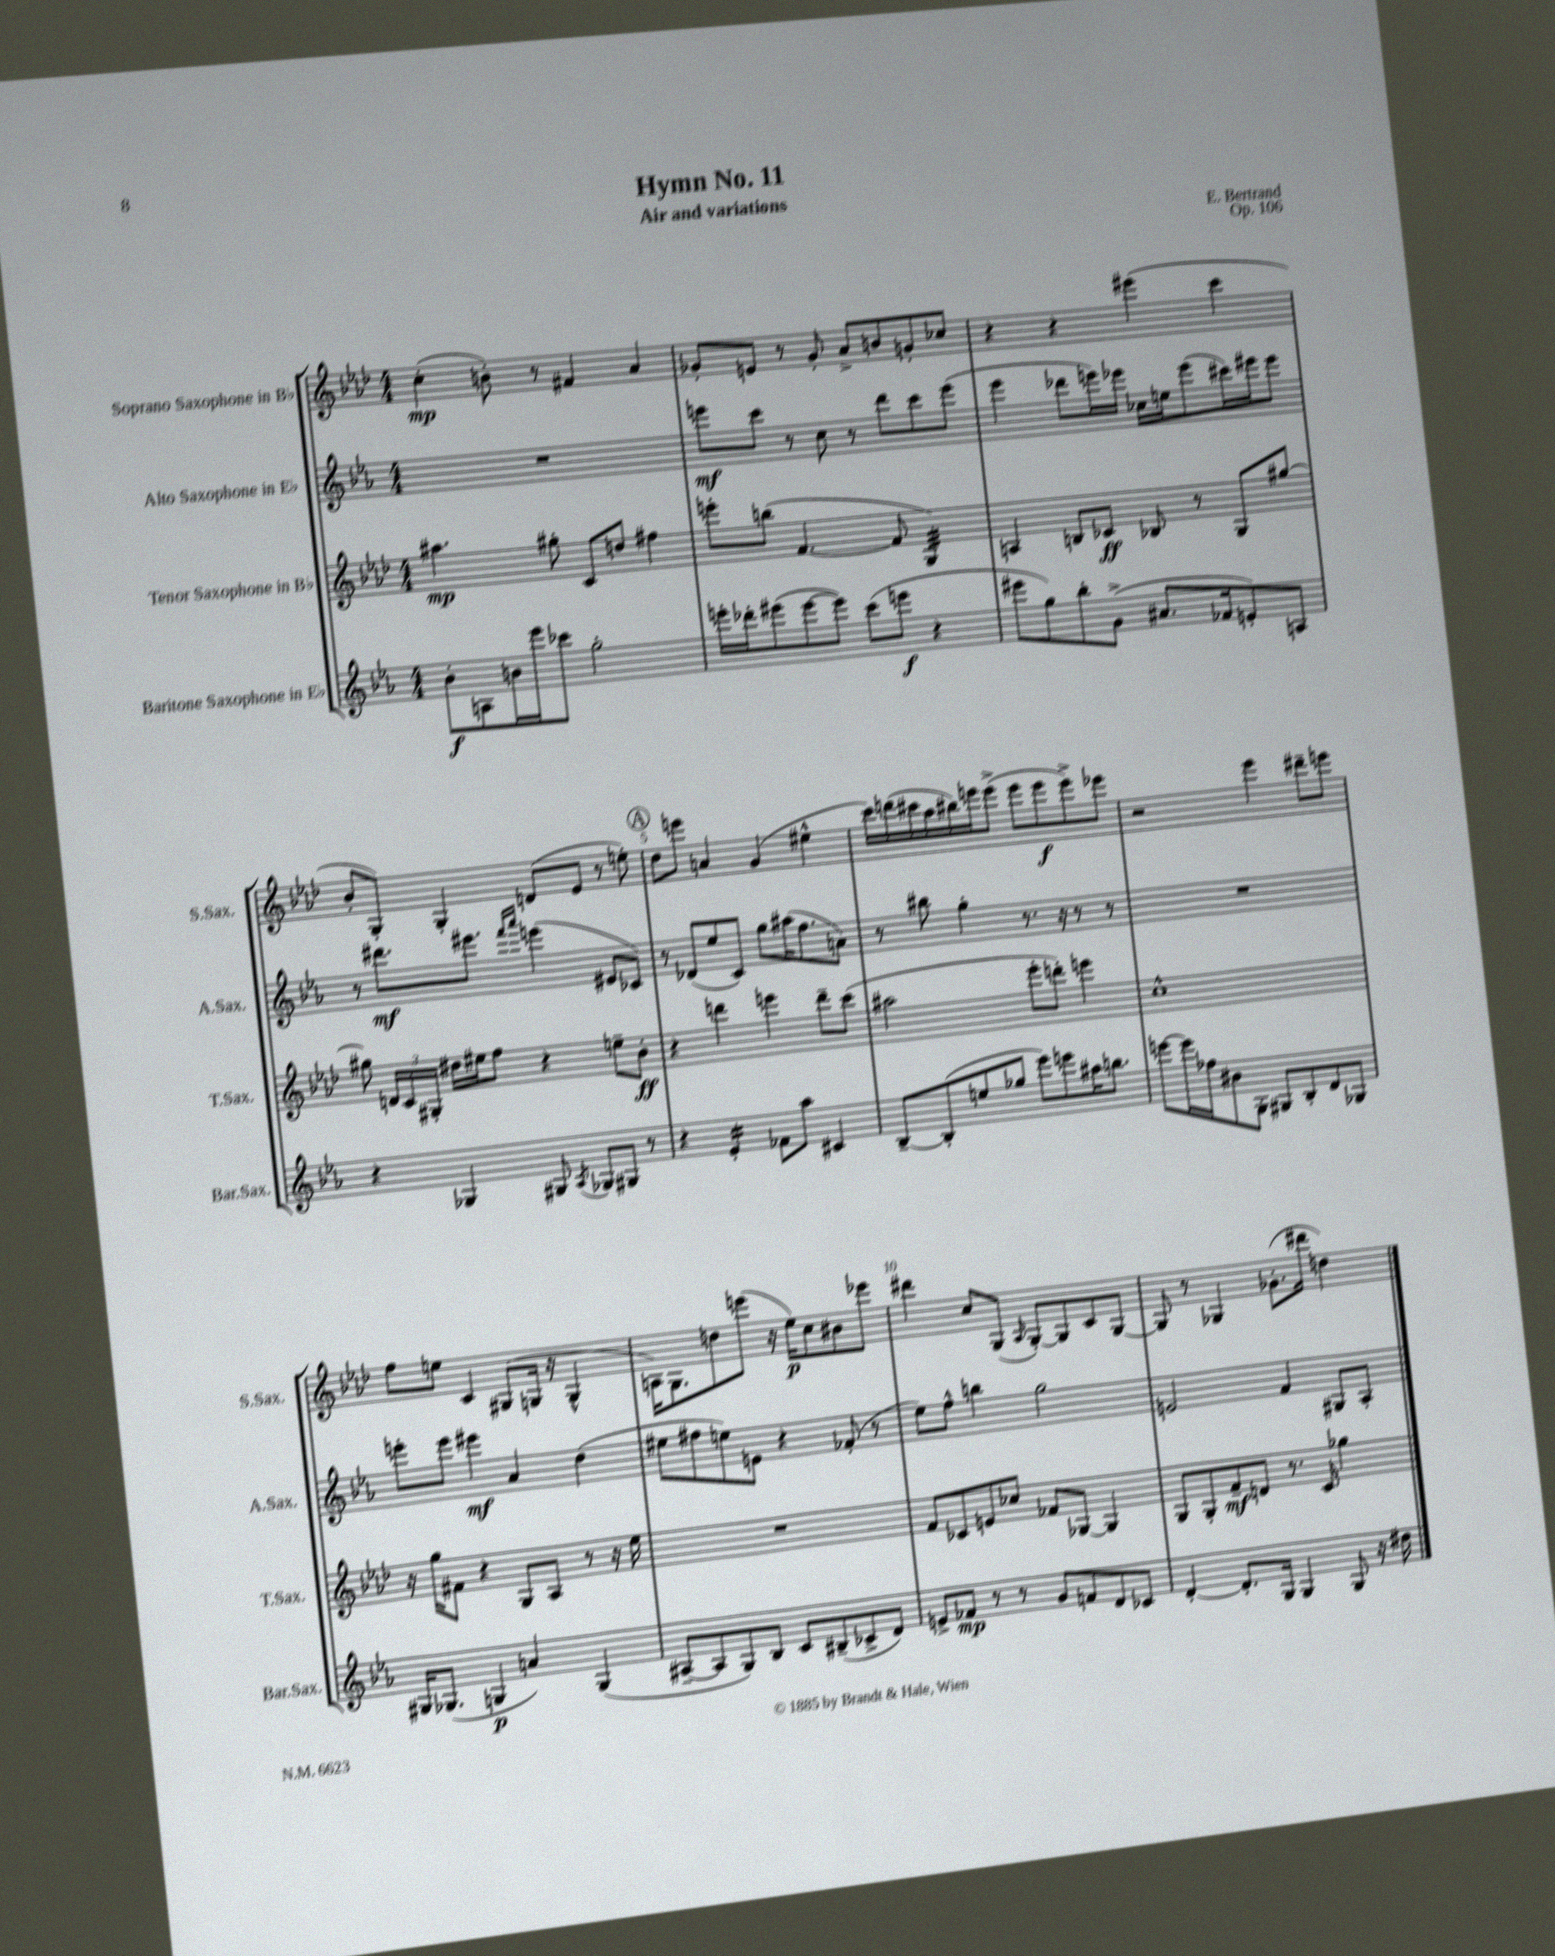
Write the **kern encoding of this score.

**kern	**kern	**kern	**kern
*staff4	*staff3	*staff2	*staff1
*clefG2	*clefG2	*clefG2	*clefG2
*k[b-e-a-]	*k[b-e-a-d-]	*k[b-e-a-]	*k[b-e-a-d-]
*M4/4	*M4/4	*M4/4	*M4/4
8b-'	4.aa#	1r	(4cc'
8A	.	.	.
16b	.	.	8b')
16eee-	.	.	.
8ccc-	8gg#'	.	8r
2gg'	8c	.	4f#
.	8dd	.	.
.	4ff#	.	4a-
=	=	=	=
16eee'	8eee'	8eee	8g-'
16ddd-'	.	.	.
(8eee#	(8bb	8ccc	8e
[8eee#	[4.f	8r	8r
8eee#])	.	8cc	8g-'
(8ccc	.	8r	8a-^
8eee	8f]	8ddd	8b
4r	4G)	8ccc	8g'
.	.	(8eee	8cc-
=	=	=	=
8eee#	4A	4eee-	4r
8gg)	.	.	.
8bb-'	8B	8ddd-	4r
(8g^	8c-	16eee)	.
.	.	16eee-	.
8.a#	8B-	16cc-	(4eee#
.	.	16ee	.
.	8r	(8eee-	.
16f-	.	.	.
8e')	8G	16ccc#)	4ccc
.	.	16eee#	.
8A	[8gg#	8eee#	.
=	=	=	=
4r	8gg#]	8r	8b-'
.	24d	8.ddd#	8G')
.	24c	.	.
.	24G#'	.	.
4G-	16dd#	.	4G'
.	16ee#	8.eee#	.
.	8ff	.	.
.	.	16qqfff	.
.	.	16qqaaa-	.
8G#	4r	(4eee	(8d
8qA-	.	.	.
8G-	.	.	8e-
8G#	8ee~	8e#	8r
8r	8b-'	8c-)	8ee')
=	=	=	=
4r	4r	8r	8dd-
.	.	(8d-	8eee
4e-'	4ddd	8ee-	4a
.	.	8c)	.
8f-	4eee	8gg	(4g
8aa-	.	(16aa#	.
.	.	8.ff	.
4c#	8ddd~	.	4ee#^^
.	(8ccc	8a)	.
=	=	=	=
[8B-~	2aa#	8r	16ccc)
.	.	.	(16ddd
(8B-']	.	8bb#	16ccc#
.	.	.	16aa-
8ee	.	4gg'	16bb#)
.	.	.	16eee
8gg-	.	.	(8eee^
8eee-)	8eee-'	8.r	8eee
8eee	8ddd')	.	8eee
.	.	16r	.
16aa#	4eee	8r	8eee^)
8.bb	.	.	.
.	.	8r	8eee-
=	=	=	=
[8eee	1cc^^	1r	2r
16eee]	.	.	.
16ff-	.	.	.
8b#	.	.	.
8G'	.	.	.
8G#	.	.	4eee-
8B-'	.	.	.
8d	.	.	8ddd#~
8G-	.	.	8eee
=	=	=	=
16G#	16r	8eee'	8ff
(8.G-	16gg	.	.
.	8f#	8eee	8ee
4G	4r	4eee#	4c
4a)	8G	4a-	(8G#
.	8A-	.	16G
.	.	.	16r
(4G	8r	(4dd	4G^^
.	16r	.	.
.	16ee-	.	.
=	=	=	=
[8A#~	1r	8ee#	16A)
.	.	.	8.G
8A#]	.	8ff#	.
8G)	.	8ee)	8dd
8B-	.	8e	(8eee
8c	.	4r	16r
.	.	.	16ee-)
(8B#~	.	.	8cc
8c-^	.	(8f-'	8b#
8d)	.	8r	8eee-
=	=	=	=
8e^	8f	8ee-)	4ddd#
8f-	8c-	8ff^^	.
8r	8e	4bb	8cc
8r	8cc-	.	(8G
.	.	.	16qqA-
8g	8f-	2gg	[8G')
8f	[8G-	.	8G]
8d	4G-]	.	8c
8c-	.	.	[8G
=	=	=	=
[4d'	8G	2e	8G]
.	8G'	.	8r
8.d']	8f~	.	4G-
.	8d	.	.
16G	.	.	.
4G	8.r	4f	(8.g-'
.	16c	.	16ddd#
8G	4gg-	8G#	4dd)
16r	.	8A-'	.
16dd#	.	.	.
==	==	==	==
*-	*-	*-	*-
